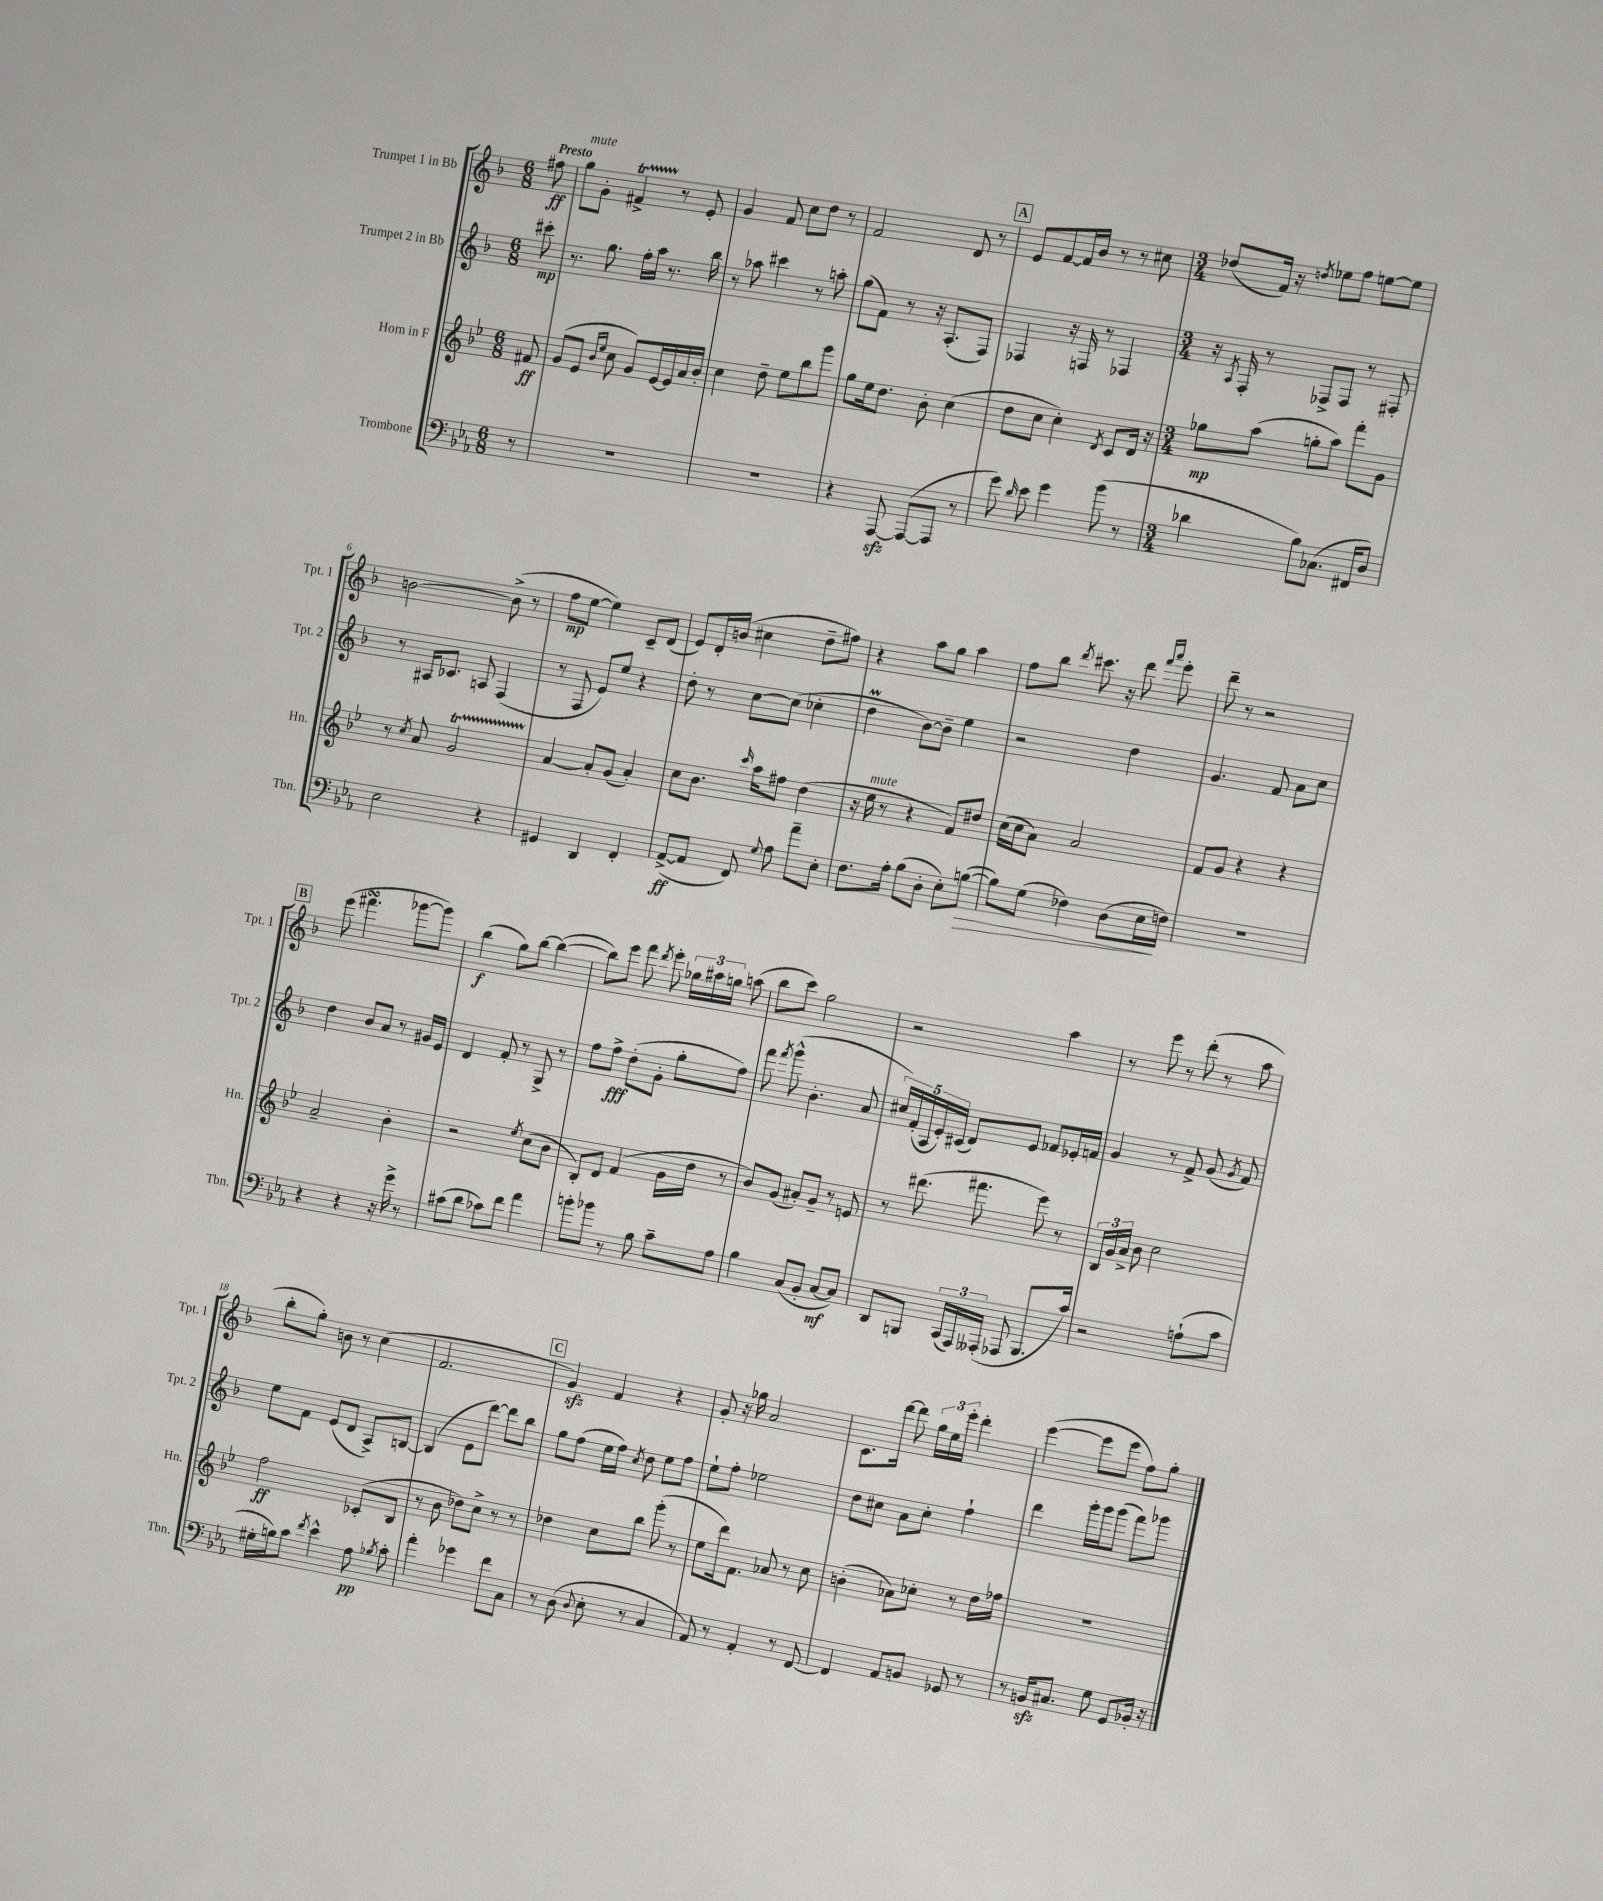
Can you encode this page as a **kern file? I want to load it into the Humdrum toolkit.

**kern	**dynam	**kern	**dynam	**kern	**dynam	**kern	**dynam
*part4	*part4	*part3	*part3	*part2	*part2	*part1	*part1
*staff4	*staff4	*staff3	*staff3	*staff2	*staff2	*staff1	*staff1
*I"Trombone	*	*I"Horn in F	*	*I"Trumpet 2 in Bb	*	*I"Trumpet 1 in Bb	*
*I'Tbn.	*	*I'Hn.	*	*I'Tpt. 2	*	*I'Tpt. 1	*
*clefF4	*	*clefG2	*	*clefG2	*	*clefG2	*
*k[b-e-a-]	*	*k[b-e-]	*	*k[b-]	*	*k[b-]	*
*M6/8	*	*M6/8	*	*M6/8	*	*M6/8	*
=	=	=	=	=	=	=	=
!	!	!	!	!	!	!LO:TX:a:B:t=Presto	!
8r	.	8f#X/	ff	8ccc#X'\	mp	8ff#X\	ff
=1	=1	=1	=1	=1	=1	=1	=1
!	!	!	!	!	!	!LO:TX:a:i:t=mute	!
2.r	.	(8g/L	.	8.r	.	8gg\L	.
.	.	8e-/J	.	.	.	8g'\J	.
.	.	.	.	8.gg\	.	.	.
.	.	16qqb-/LL	.	.	.	.	.
.	.	16qqee-/JJ	.	.	.	.	.
.	.	8cc\	.	.	.	4f#Xt^/	.
.	.	8g/L)	.	16ff'\LL	.	.	.
.	.	.	.	16aa\JJ	.	.	.
.	.	[16e-/L	.	8.r	.	8r	.
.	.	16e-/]	.	.	.	.	.
.	.	16a/	.	.	.	8e'/	.
.	.	16b-'/JJ	.	16bb-\	.	.	.
=2	=2	=2	=2	=2	=2	=2	=2
2.r	.	4cc\	.	8r	.	4g/	.
.	.	.	.	8aa-X\	.	.	.
.	.	8dd~\	.	4ccc#X\	.	8f/	.
.	.	8ee-\L	.	.	.	8cc\L	.
.	.	8bb-\	.	8r	.	8dd\J	.
.	.	8ggg\J	.	8aan'\	.	8r	.
=3	=3	=3	=3	=3	=3	=3	=3
4r	.	8gg\L	.	(8gg\L	.	2f/	.
.	.	16ee-\k	.	8f\J)	.	.	.
.	.	8.dd\J	.	.	.	.	.
[8AAA-zz/	.	.	.	8r	.	.	.
(8AAA-/L_	.	8b-'\	.	16r	.	.	.
.	.	.	.	(8.A'/L	.	.	.
8AAA-/J]	.	(4cc\	.	.	.	8d/	.
8r	.	.	.	8F/J)	.	8r	.
!!LO:REH:place=s1:t=A
=4	=4	=4	=4	=4	=4	=4	=4
8g\)	.	8dd\L	.	4F-X/	.	8e/L	.
16qqd/	.	.	.	.	.	.	.
8e-\	.	8cc\J	.	.	.	[8f/	.
4g\	.	4cc'\)	.	16r	.	16f/L]	.
.	.	.	.	16Fn/	.	16b-/JJ	.
.	.	.	.	8r	.	8r	.
.	.	8qd/	.	.	.	.	.
(8b-\	.	8c/L	.	4F-X/	.	8r	.
8r	.	16d/Jk	.	.	.	8cc#X\	.
.	.	16r	.	.	.	.	.
=5	=5	=5	=5	=5	=5	=5	=5
*M3/4	*	*M3/4	*	*M3/4	*	*M3/4	*
4d-X\	.	8gg-X\L	mp	16r	.	(8dd-X/L	.
.	.	.	.	8qA/	.	.	.
.	.	.	.	16F'/	.	.	.
.	.	(8aa\J	.	8r	.	16f/Jk)	.
.	.	.	.	.	.	16r	.
.	.	.	.	.	.	8qddn/	.
8B-\L)	.	8ggn'\L	.	8F-X^/L	.	8ee-X\L	.
(8.C-X\J	.	8aa\J)	.	8F-/J	.	8ff\J	.
.	.	8fff'\L	.	8r	.	[8een\L	.
16FF#X/KL	.	.	.	.	.	.	.
8D/J)	.	8g\J	.	8F#X'/	.	8ee\J]	.
!!LO:LB:g=z
=6	=6	=6	=6	=6	=6	=6	=6
2E-\	.	8r	.	8r	.	[2bn\	.
.	.	8qcc/	.	.	.	.	.
.	.	8a/	.	16A#X/KL	.	.	.
.	.	.	.	8.c-X/J	.	.	.
.	.	2gT/	.	.	.	.	.
.	.	.	.	8An/	.	.	.
4r	.	.	.	(4F/	.	(8b^\]	.
.	.	.	.	.	.	8r	.
=7	=7	=7	=7	=7	=7	=7	=7
4GG#X/	.	[4a/	.	8r	.	8ff\L	mp
.	.	.	.	8F/	.	[8ee\J	.
4DD/	.	8a'/L]	.	8e/L)	.	4ee\])	.
.	.	(8g/J	.	8ee/J	.	.	.
4FF'/	.	4a'/)	.	4r	.	8c~/L	.
.	.	.	.	.	.	(8d/J	.
=8	=8	=8	=8	=8	=8	=8	=8
([8AA-^/L	ff	8cc\L	.	8dd'\	.	8e/L)	.
8AA-/J]	.	8.b-\J	.	8r	.	16d'/L	.
.	.	.	.	.	.	(16bn/JJ	.
8FF/)	.	.	.	[8cc\L	.	4cc#X\	.
.	.	16qqccc/	.	.	.	.	.
.	.	16aa\KL	.	.	.	.	.
8qqG/	.	.	.	.	.	.	.
8A-\	.	8ff#X\J	.	(8cc\J]	.	.	.
8a-~\L	.	(4dd\	.	4cc-X'\	.	8dd~\L	.
8E-'\J	.	.	.	.	.	8ff#X\J)	.
=9	=9	=9	=9	=9	=9	=9	=9
8.F\L	.	16r	.	4ddM\	.	4r	.
!	!	!LO:TX:a:i:t=mute	!	!	!	!	!
.	.	16ee-\	.	.	.	.	.
.	.	8r	.	.	.	.	.
16A-'\Jk	.	.	.	.	.	.	.
(8B-\L	.	4r	.	[8b-\L)	.	8aa\L	.
8D'\J	.	.	.	8b-~\J]	.	8gg\J	.
8E-'\L)	.	8f/L)	.	4ee\	.	4aa\	.
!	!LO:HP:b	!	!	!	!	!	!
([8Bn\J	>	8dd#X/J	.	.	.	.	.
=10	=10	=10	=10	=10	=10	=10	=10
8B\L])	.	(16cc\LL	.	2r	.	8ff\L	.
.	.	16cc\J	.	.	.	.	.
(8G\J	.	8a\J)	.	.	.	8bb-\J	.
.	.	.	.	.	.	8qddd/	.
4F-X\)	.	2a/	.	.	.	8.ccc#X\	.
.	.	.	.	.	.	16r	.
(8D\L	.	.	.	4dd\	.	8ddd\	.
.	.	.	.	.	.	16qqfff/LL	.
.	.	.	.	.	.	16qqaaa/JJ	.
16E-\L	.	.	.	.	.	8eee'\	.
16Fn\JJ)	]	.	.	.	.	.	.
=11	=11	=11	=11	=11	=11	=11	=11
2.r	.	8f/L	.	4.g/	.	8ddd~\	.
.	.	8g/J	.	.	.	8r	.
.	.	4r	.	.	.	2r	.
.	.	.	.	8f/	.	.	.
.	.	4r	.	8a\L	.	.	.
.	.	.	.	8cc\J	.	.	.
!!LO:LB:g=z
!!LO:REH:place=s1:t=B
=12	=12	=12	=12	=12	=12	=12	=12
4r	.	2a~/	.	4dd\	.	(8eee\	.
.	.	.	.	.	.	4.fff#XsSsS\	.
4r	.	.	.	8b-/L	.	.	.
.	.	.	.	8a/J	.	.	.
16r	.	4b-'\	.	8r	.	[8ggg-X\L	.
16g^\	.	.	.	.	.	.	.
8r	.	.	.	16g#X/LL	.	8ggg-\J])	.
.	.	.	.	16e/JJ	.	.	.
=13	=13	=13	=13	=13	=13	=13	=13
(8c#X\L	.	2r	.	4d/	.	(4bb-\	f
8d\J	.	.	.	.	.	.	.
8c-X\L)	.	.	.	8f'/	.	8gg\L)	.
8f\J	.	.	.	8r	.	[8bb-\J	.
.	.	8qee-/	.	.	.	.	.
4a-\	.	(8cc\L	.	8G^/	.	(4bb-\_	.
.	.	8b-\J	.	8r	.	.	.
=14	=14	=14	=14	=14	=14	=14	=14
8bn'\L	.	8B-'/L)	.	8ff\L	.	8bb-\L])	.
8b-X\J	.	8d/J	.	8ff^\J	fff	8eee\J	.
8r	.	(4f/	.	(8dd'\L	.	8fff\	.
.	.	.	.	.	.	8qddd/	.
8B-\	.	.	.	8g'\J	.	8eee'\	.
8c~\L	.	16g\LL	.	8gg'\L	.	24gg-X\LL	.
.	.	.	.	.	.	24aa#X\	.
.	.	16dd\JJ	.	.	.	.	.
.	.	.	.	.	.	24ggn\JJ	.
8A-\J	.	8r	.	8ff\J)	.	(8aan\	.
=15	=15	=15	=15	=15	=15	=15	=15
4B-\	.	8b-/L)	.	8fff\	.	8bb-\L	.
.	.	.	.	8qfff/	.	.	.
.	.	(8g/J	.	(8ggg^^\	.	8ccc\J)	.
(8C/L	.	8a#X'/L)	.	4.b-'\	.	2gg\	.
8BB-'/J	.	8g~/J	.	.	.	.	.
[8C/L	mf	8r	.	.	.	.	.
8C/J])	.	8en/	.	8a/	.	.	.
=16	=16	=16	=16	=16	=16	=16	=16
8DD/L	.	8r	.	20cc#X/LL)	.	2r	.
.	.	.	.	(20f'/	.	.	.
.	.	.	.	20A/	.	.	.
8BBBn/J	.	(8.ddd#X\	.	.	.	.	.
.	.	.	.	20e'/)	.	.	.
.	.	.	.	(20c#X/JJ	.	.	.
(24CC/LL	.	.	.	8d/L)	.	.	.
24AAA-/)	.	.	.	.	.	.	.
.	.	8.fff#X\	.	.	.	.	.
(24AAA--X'/JJ	.	.	.	.	.	.	.
8AAA-X/	.	.	.	8e/J	.	.	.
8.BBB/L	.	8eee-\)	.	8f-X/L	.	4aa\	.
.	.	8r	.	16e-X'/L	.	.	.
16c/Jk)	.	.	.	16fn/JJ	.	.	.
=17	=17	=17	=17	=17	=17	=17	=17
2r	.	24B-/LL	.	4g/	.	8r	.
.	.	24g/	.	.	.	.	.
.	.	24a^/JJ	.	.	.	.	.
.	.	8b-\	.	.	.	8eee\	.
.	.	2cc\	.	8r	.	8r	.
.	.	.	.	8f^/	.	(8ddd'\	.
(8An`\L	.	.	.	(8g/	.	8r	.
.	.	.	.	8qg/	.	.	.
8c\J	.	.	.	8f/)	.	8aa\	.
!!LO:LB:g=z
=18	=18	=18	=18	=18	=18	=18	=18
16G#X'\LL	.	2ff\	ff	8ee\L	.	8bb-'\L	.
16Bn\J)	.	.	.	.	.	.	.
8c\J	.	.	.	8f\J	.	8gg'\J)	.
8qf/	.	.	.	.	.	.	.
4e-^^\	.	.	.	(8e/L	.	8bn\	.
.	.	.	.	8d/J	.	8r	.
8A-\	pp	(8c-X'/L	.	8A^/L)	.	(4cc\	.
8qB-X/	.	.	.	.	.	.	.
8c'\	.	8B-/J	.	[8Bn/J	.	.	.
=19	=19	=19	=19	=19	=19	=19	=19
4a-'\	.	8r	.	(4B/]	.	2.f/	.
.	.	8b-\	.	.	.	.	.
4g-X\	.	8dd-X\L)	.	8e\L	.	.	.
.	.	8cc^\J	.	[8ddd\J)	.	.	.
8f\L	.	8r	.	8ddd\L]	.	.	.
8C\J	.	8r	.	8bb-\J	.	.	.
!!LO:REH:place=s1:t=C
=20	=20	=20	=20	=20	=20	=20	=20
8r	.	4dd-X\	.	8gg\L	.	4gzz/)	.
(8D\	.	.	.	(8ff\J	.	.	.
8qqD/	.	.	.	.	.	.	.
8E-'\	.	8cc\L	.	16ee\LL	.	4f/	.
.	.	.	.	16ff\JJ)	.	.	.
.	.	.	.	8qcc/	.	.	.
8r	.	8bb-\J	.	8dd\	.	.	.
4C/	.	(8ggg'\	.	8ee\L	.	4r	.
.	.	8r	.	8ff\J	.	.	.
=21	=21	=21	=21	=21	=21	=21	=21
8AA-/)	.	8ee-\L	.	8ee`\L	.	8g'/	.
8r	.	16ddd\k)	.	8ff'\J	.	16r	.
.	.	8.f\J	.	.	.	16gg-X\	.
4AA-'/	.	.	.	2ee-X\	.	2a/	.
.	.	8a-X/	.	.	.	.	.
8r	.	8r	.	.	.	.	.
[8FF/	.	8cc\	.	.	.	.	.
=22	=22	=22	=22	=22	=22	=22	=22
4FF/]	.	(4bn'\	.	8dd\L	.	8.c\L	.
.	.	.	.	8cc#X\J	.	.	.
.	.	.	.	.	.	[16ddd\Jk	.
8AA-/L	.	8a-X\L)	.	8a\L	.	8ddd\]	.
8BBn/J	.	8cc-X'\J	.	8cc#'\J	.	24gg\LL	.
.	.	.	.	.	.	24ee\	.
.	.	.	.	.	.	24eee'\JJ	.
8GG-X/	.	8r	.	4ff`\	.	4ddd'\	.
8r	.	16dd\LL	.	.	.	.	.
.	.	16ff-X\JJ	.	.	.	.	.
=23	=23	=23	=23	=23	=23	=23	=23
8r	.	2.r	.	4ddd\	.	([4eee\	.
16BBnzz/KL	.	.	.	.	.	.	.
8.C#X/J	.	.	.	.	.	.	.
.	.	.	.	16ggg'\LL	.	8eee\L]	.
.	.	.	.	16ggg\J	.	.	.
8G\	.	.	.	(8ggg\J	.	8eee\J	.
8GG/L	.	.	.	8fff\L)	.	8ff\L)	.
16BB-X'/Jk	.	.	.	8ggg-X\J	.	8gg'\J	.
16r	.	.	.	.	.	.	.
==	==	==	==	==	==	==	==
*-	*-	*-	*-	*-	*-	*-	*-
